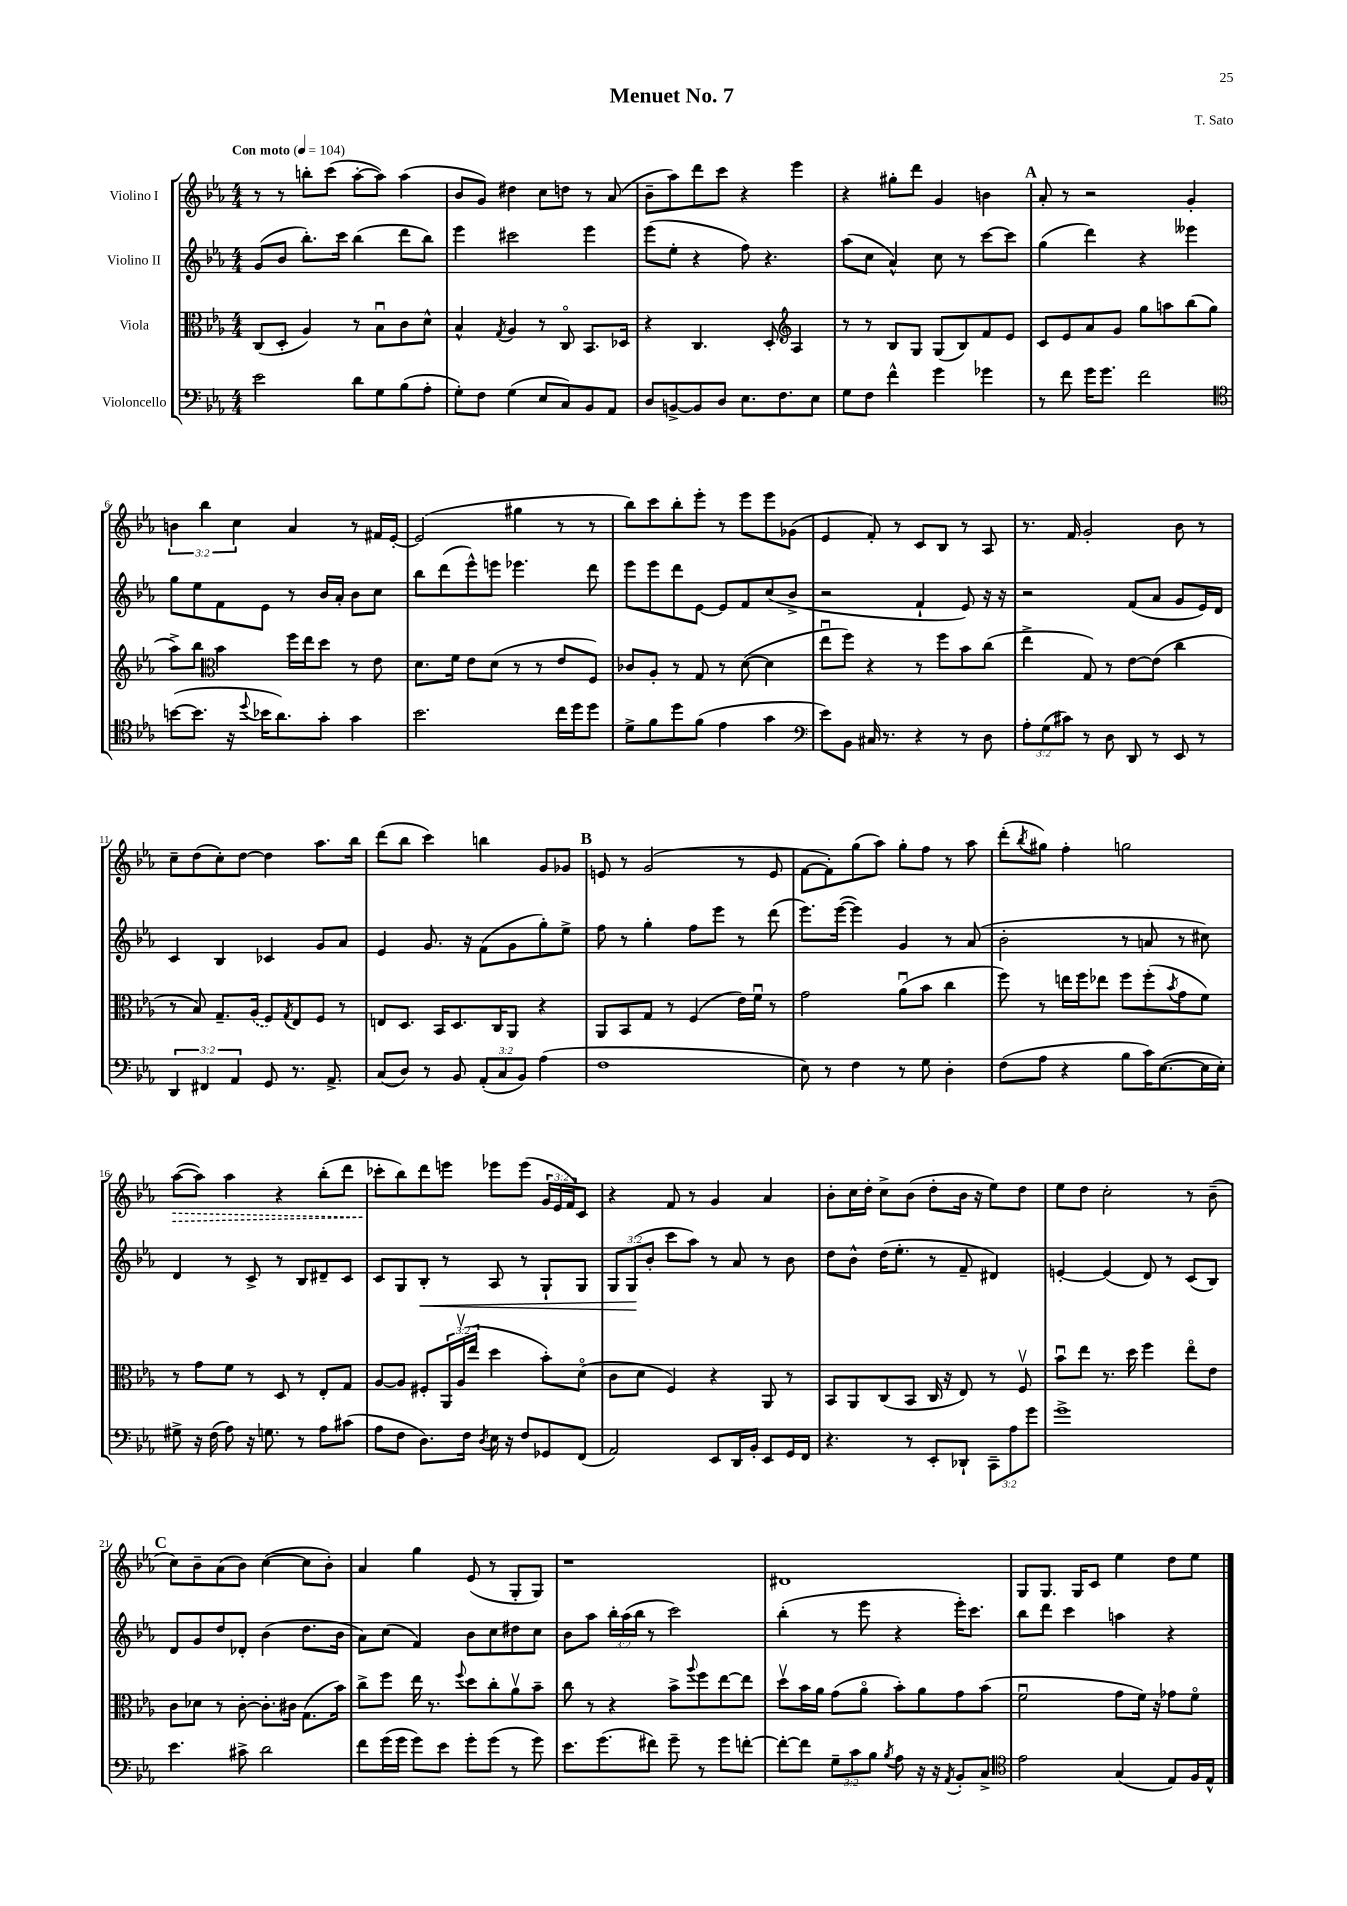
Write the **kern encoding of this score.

**kern	**kern	**kern	**dynam	**kern	**dynam
*part4	*part3	*part2	*part2	*part1	*part1
*staff4	*staff3	*staff2	*staff2	*staff1	*staff1
*I"Violoncello	*I"Viola	*I"Violino II	*	*I"Violino I	*
*clefF4	*clefC3	*clefG2	*	*clefG2	*
*k[b-e-a-]	*k[b-e-a-]	*k[b-e-a-]	*	*k[b-e-a-]	*
*M4/4	*M4/4	*M4/4	*	*M4/4	*
*MM104	*MM104	*MM104	*	*MM104	*
=1	=1	=1	=1	=1	=1
!	!	!	!	!LO:TX:a:B:t=Con moto	!
2e-\	(8C/L	(8g/L	.	8r	.
.	8D'/J	8b-/J	.	8r	.
.	4A-/)	8.bb-'\L)	.	8bbn'\L	.
.	.	.	.	(8ccc\J	.
.	.	16ccc\Jk	.	.	.
8d\L	8r	(4bb-\	.	[8aa-'\L	.
8G\	8B-u\L	.	.	8aa-\J])	.
(8B-\	8c\	8ddd\L	.	(4aa-\	.
8A-'\J	8d^^\J	8bb-\J)	.	.	.
=2	=2	=2	=2	=2	=2
8G'\L)	4B-^^/	4eee-\	.	8b-/L	.
8F\J	.	.	.	8g/J)	.
.	8qG/	.	.	.	.
(4G\	4A-/	2ccc#X\	.	4dd#X\	.
8E-/L	8r	.	.	8cc\L	.
8C/)	8C/	.	.	8ddn\J	.
8BB-/	8.BB-/L	4eee-\	.	8r	.
8AA-/J	.	.	.	(8a-/	.
.	16D-X/Jk	.	.	.	.
=3	=3	=3	=3	=3	=3
8D/L	4r	(8eee-\L	.	8b-~\L	.
[8BBn^/	.	8ee-'\J	.	8aa-\)	.
8BB/]	4.C/	4r	.	8ddd\	.
8D/J	.	.	.	8ccc\J	.
8.E-\L	.	8ff\)	.	4r	.
.	8D'/	4.r	.	.	.
8.F\	.	.	.	.	.
*	*clefG2	*	*	*	*
.	4A-/	.	.	4eee-\	.
8E-\J	.	.	.	.	.
=4	=4	=4	=4	=4	=4
8G\L	8r	(8aa-\L	.	4r	.
8F\J	8r	8cc\J	.	.	.
4f^^\	8B-/L	4a-^^/)	.	8gg#X'\L	.
.	8G/J	.	.	8ddd\J	.
4g\	(8G/L	8cc\	.	4g/	.
.	8B-/)	8r	.	.	.
4g-X\	8f/	[8ccc\L	.	4bn\	.
.	8e-/J	8ccc\J]	.	.	.
!!LO:REH:place=s1:t=A
=5	=5	=5	=5	=5	=5
8r	8c/L	(4gg\	.	8a-'/	.
8f\	8e-/	.	.	8r	.
16g\KL	8a-/	4ddd\)	.	2r	.
8.g\J	.	.	.	.	.
.	8g/J	.	.	.	.
2f\	8gg\L	4r	.	.	.
.	8aan\	.	.	.	.
.	(8bb-\	4eee--X\	.	4g'/	.
.	8gg\J	.	.	.	.
!!LO:LB:g=z
=6	=6	=6	=6	=6	=6
*clefC4	*	*	*	*	*
([8bn\L	8aa-^\L)	8gg\L	.	6bn\	.
8.b\J]	8bb-\J	8ee-\	.	.	.
.	.	.	.	6bb-\	.
*	*clefC3	*	*	*	*
.	4b-\	8f\	.	.	.
16r	.	.	.	.	.
.	.	.	.	6cc\	.
8qqdd/	.	.	.	.	.
16b-X\KL	.	8e-\J	.	.	.
8.a-\)	.	.	.	.	.
.	16ff\LL	8r	.	4a-/	.
.	16ee-\J	.	.	.	.
8g'\J	8dd\J	16b-/LL	.	.	.
.	.	16a-'/JJ	.	.	.
4g\	8r	8b-\L	.	8r	.
.	8e-\	8cc\J	.	16f#X/LL	.
.	.	.	.	[16e-'/JJ	.
=7	=7	=7	=7	=7	=7
2.b-\	8.d\L	8bb-\L	.	(2e-/]	.
.	.	(8ddd\	.	.	.
.	16f\Jk	.	.	.	.
.	8e-\L	8eee-^^\)	.	.	.
.	(8d\J	8eeen\J	.	.	.
.	8r	4.eee-X\	.	4gg#X\	.
.	8r	.	.	.	.
16cc\LL	8e-/L	.	.	8r	.
16dd\J	.	.	.	.	.
8dd\J	8F/J)	8ddd\	.	8r	.
=8	=8	=8	=8	=8	=8
8d^\L	8c-X/L	8eee-\L	.	8bb-\L)	.
8f\	8A-'/J	8eee-\	.	8ccc\	.
8dd\	8r	8ddd\	.	8bb-'\	.
(8f\J	8G/	[8e-\J	.	8eee-'\J	.
4e-\	8r	8e-/L]	.	8r	.
.	([8d\	8f/	.	8eee-\L	.
4g\	4d\]	(8cc/	.	8eee-\	.
.	.	8b-^/J	.	(8g-X\J	.
=9	=9	=9	=9	=9	=9
*clefF4	*	*	*	*	*
8e-\L)	8ee-u\L	2r	.	4e-/	.
8BB-\J	8ff\J)	.	.	.	.
16C#X/	4r	.	.	8f'/)	.
8.r	.	.	.	.	.
.	.	.	.	8r	.
4r	8r	4f`/	.	8c/L	.
.	8ff\L	.	.	8B-/J	.
8r	8b-\	8e-/)	.	8r	.
8D\	(8cc\J	16r	.	8A-/	.
.	.	16r	.	.	.
=10	=10	=10	=10	=10	=10
12A-'\L	4ee-^\	2r	.	8.r	.
(12G\	.	.	.	.	.
12c#X\J)	.	.	.	.	.
.	.	.	.	16f/	.
8r	8G/)	.	.	2g'/	.
8D\	8r	.	.	.	.
8DD/	[8e-\L	(8f/L	.	.	.
8r	(8e-\J]	8a-/J	.	.	.
8EE-/	4cc\	8g/L	.	8b-\	.
8r	.	16e-/L)	.	8r	.
.	.	16d/JJ	.	.	.
!!LO:LB:g=z
=11	=11	=11	=11	=11	=11
6DD/	8r	4c/	.	8cc~\L	.
.	8B-/)	.	.	(8dd\	.
6FF#X/	.	.	.	.	.
.	8.G~/L	4B-/	.	8cc'\)	.
6AA-/	.	.	.	.	.
.	.	.	.	[8dd\J	.
.	(16A-/Jk	.	.	.	.
8GG/	8F/L)	4c-X/	.	4dd\]	.
.	8qG/	.	.	.	.
8.r	8E-/	.	.	.	.
.	8F/J	8g/L	.	8.aa-\L	.
8.AA-^/	.	.	.	.	.
.	8r	8a-/J	.	.	.
.	.	.	.	16bb-\Jk	.
=12	=12	=12	=12	=12	=12
(8C/L	8En/L	4e-/	.	(8ddd\L	.
8D/J)	8.D/J	.	.	8bb-\J	.
8r	.	8.g/	.	4ccc\)	.
.	16BB-/KL	.	.	.	.
8BB-/	8.D/	.	.	.	.
.	.	16r	.	.	.
(12AA-'/L	.	(8f\L	.	4bbn\	.
.	16C/K	.	.	.	.
12C/	.	.	.	.	.
.	8AA-/J	8g\	.	.	.
12BB-/J)	.	.	.	.	.
(4A-\	4r	8gg'\)	.	8g/L	.
.	.	8ee-^\J	.	8g-X/J	.
!!LO:REH:place=s1:t=B
=13	=13	=13	=13	=13	=13
1F	8AA-/L	8ff\	.	8en/	.
.	8BB-/	8r	.	8r	.
.	8G/J	4gg'\	.	(2g/	.
.	8r	.	.	.	.
.	(4F/	8ff\L	.	.	.
.	.	8eee-\J	.	.	.
.	16e-\LL)	8r	.	8r	.
.	16fu\JJ	.	.	.	.
.	8r	(8ddd\	.	8e/	.
=14	=14	=14	=14	=14	=14
8E-\)	2g\	8.eee-\L)	.	[8f\L	.
8r	.	.	.	8f'\])	.
.	.	([16eee-\Jk	.	.	.
4F\	.	4eee-\])	.	(8gg\	.
.	.	.	.	8aa-\J)	.
8r	(8a-u\L	4g/	.	8gg'\L	.
8G\	8b-\J	.	.	8ff\J	.
4D'\	4cc\	8r	.	8r	.
.	.	(8a-/	.	8aa-\	.
=15	=15	=15	=15	=15	=15
(8F\L	8ff\)	2b-'\	.	(8ddd'\L	.
.	.	.	.	8qbb-/	.
8A-\J	8r	.	.	8gg#X\J)	.
4r	16een\LL	.	.	4ff'\	.
.	16ff\J	.	.	.	.
.	8ee-X\J	.	.	.	.
8B-\L	8ff\L	8r	.	2ggn\	.
16c\K)	(8ff'\	8an/	.	.	.
([8.E-\	.	.	.	.	.
.	8qb-/	.	.	.	.
.	8g\	8r	.	.	.
16E-\L]	8f\J)	8cc#X\)	.	.	.
16E-'\JJ)	.	.	.	.	.
!!LO:LB:g=z
=16	=16	=16	=16	=16	=16
!	!	!	!	!	!LO:HP:b
8G#X^\	8r	4d/	.	([8aa-\L	>
16r	8g\L	.	.	8aa-\J])	.
(16F\	.	.	.	.	.
8A-\)	8f\J	8r	.	4aa-\	.
16r	8r	8c^/	.	.	.
8.Gn\	.	.	.	.	.
.	8D/	8r	.	4r	.
8r	8r	8B-/L	.	.	.
8A-\L	8E-'/L	8d#X~/	.	(8bb-'\L	.
(8c#X\J	8G/J	8c/J	.	8ddd\J	.
=17	=17	=17	=17	=17	=17
8A-\L	[8A-/L	8c/L	.	8ccc-X'\L	.
8F\J	8A-/J]	8G/	.	8bb-\)	]
!	!	!	!LO:HP:b	!	!
8.D\L)	8F#X'/L	8B-'/J	<	8ddd\	.
.	24AA-/L	8r	.	8eeen\J	.
.	(24A-v/	.	.	.	.
16F\Jk	.	.	.	.	.
.	24ee-/JJ	.	.	.	.
8qD/	.	.	.	.	.
16E-\	4dd\	8A-/	.	8eee-X\L	.
16r	.	.	.	.	.
8F/L	.	8r	.	(8eee-\J	.
8GG-X/	8b-'\L)	8G`/L	.	24g/LL	.
.	.	.	.	24e-/	.
.	.	.	.	24f/J)	.
(8FF/J	(8d\J	8G/J	.	8c/J	.
=18	=18	=18	=18	=18	=18
2AA-/)	8c\L	12G/L	.	4r	.
.	.	(12G/	.	.	.
.	8d\J	.	.	.	.
.	.	12b-'/J	[	.	.
.	4F/)	8ccc\L	.	8f/	.
.	.	8aa-\J)	.	8r	.
8EE-/L	4r	8r	.	4g/	.
16DD/L	.	8a-/	.	.	.
16BB-'/JJ	.	.	.	.	.
8EE-/L	8AA-/	8r	.	4a-/	.
16GG/L	8r	8b-\	.	.	.
16FF/JJ	.	.	.	.	.
=19	=19	=19	=19	=19	=19
4.r	8BB-/L	8dd\L	.	8b-'\L	.
.	8AA-/	8b-^^\J	.	16cc\L	.
.	.	.	.	16dd'\JJ	.
.	(8C/	(16dd\KL	.	8cc^\L	.
.	.	8.ee-'\J	.	.	.
8r	8BB-/J	.	.	(8b-\J	.
8EE-'/L	16C/	8r	.	8dd'\L	.
.	16r	.	.	.	.
8DD-X`/J	8E-/)	8f~/	.	16b-\Jk	.
.	.	.	.	16r	.
12CC~\L	8r	4d#X/)	.	8ee-\L)	.
12A-\	.	.	.	.	.
.	8Fv/	.	.	8dd\J	.
12g\J	.	.	.	.	.
=20	=20	=20	=20	=20	=20
1g^	8b-u\L	[4en'/	.	8ee-\L	.
.	8ee-\J	.	.	8dd\J	.
.	8.r	(4e/]	.	2cc'\	.
.	16dd\	.	.	.	.
.	4ff\	8d/)	.	.	.
.	.	8r	.	.	.
.	8ee-\L	(8c/L	.	8r	.
.	8e-\J	8B-/J)	.	(8b-~\	.
!!LO:LB:g=z
!!LO:REH:place=s1:t=C
=21	=21	=21	=21	=21	=21
4.e-\	8c\L	8d/L	.	8cc\L)	.
.	8d-X\J	8g/	.	8b-~\	.
.	8r	8dd/	.	(8a-\	.
8c#X^\	[8c'\	8d-X'/J	.	8b-\J)	.
2d\	8.c'\L]	(4b-\	.	([4cc\	.
.	16c#X\Jk	.	.	.	.
.	(8.G\L	8.dd\L	.	8cc\L]	.
.	.	.	.	8b-'\J)	.
.	16b-\Jk)	16b-\Jk	.	.	.
=22	=22	=22	=22	=22	=22
8f\L	8cc^\L	8a-\L)	.	4a-/	.
(16g\L	8ff\J	(8cc\J	.	.	.
16g\JJ	.	.	.	.	.
8g\L)	16ee-\	4f/)	.	4gg\	.
.	8.r	.	.	.	.
8e-\J	.	.	.	.	.
.	8qqff/	.	.	.	.
8g'\L	8dd\L	8b-\L	.	(8e-/	.
(8g\J	8cc'\	8cc\	.	8r	.
8r	8a-v\	8dd#X\	.	8G'/L	.
8g\)	8b-~\J	8cc\J	.	8G/J)	.
=23	=23	=23	=23	=23	=23
8.e-\L	8cc\	8b-\L	.	1r	.
.	8r	8aa-\J	.	.	.
(8.g\	.	.	.	.	.
.	4r	24bb-'\LL	.	.	.
.	.	(24aa-\	.	.	.
.	.	24bb-\JJ	.	.	.
8f#X\J)	.	8r	.	.	.
8g~\	8b-^\L	2ccc\)	.	.	.
.	8qqaa-/	.	.	.	.
8r	8ff\	.	.	.	.
8g\L	[8ee-\	.	.	.	.
[8fn'\J	8ee-\J]	.	.	.	.
=24	=24	=24	=24	=24	=24
8f'\L_	8ddv\L	(4bb-'\	.	1d#X	.
8f\J]	16b-\L	.	.	.	.
.	16a-\JJ	.	.	.	.
12G~\L	(8g\L	8r	.	.	.
12c\	.	.	.	.	.
.	8a-\J	8eee-\	.	.	.
12B-\J	.	.	.	.	.
8qB-/	.	.	.	.	.
8A-\	8b-'\L)	4r	.	.	.
16r	8a-\	.	.	.	.
16r	.	.	.	.	.
8qAA-/	.	.	.	.	.
8BB-'/L	8g\	16eee-'\KL)	.	.	.
.	.	8.ccc\J	.	.	.
8C^/J	(8b-\J	.	.	.	.
=25	=25	=25	=25	=25	=25
*clefC4	*	*	*	*	*
2e-\	2fu\	8bb-\L	.	8G/L	.
.	.	8ddd\J	.	8.G/J	.
.	.	4ccc\	.	.	.
.	.	.	.	16G/KL	.
.	.	.	.	8c/J	.
(4G/	8g\L	4aan\	.	4ee-\	.
.	16f\Jk)	.	.	.	.
.	16r	.	.	.	.
8E-/L)	8g-X\L	4r	.	8dd\L	.
16F/L	8f\J	.	.	8ee-\J	.
16E-^^/JJ	.	.	.	.	.
==	==	==	==	==	==
*-	*-	*-	*-	*-	*-
